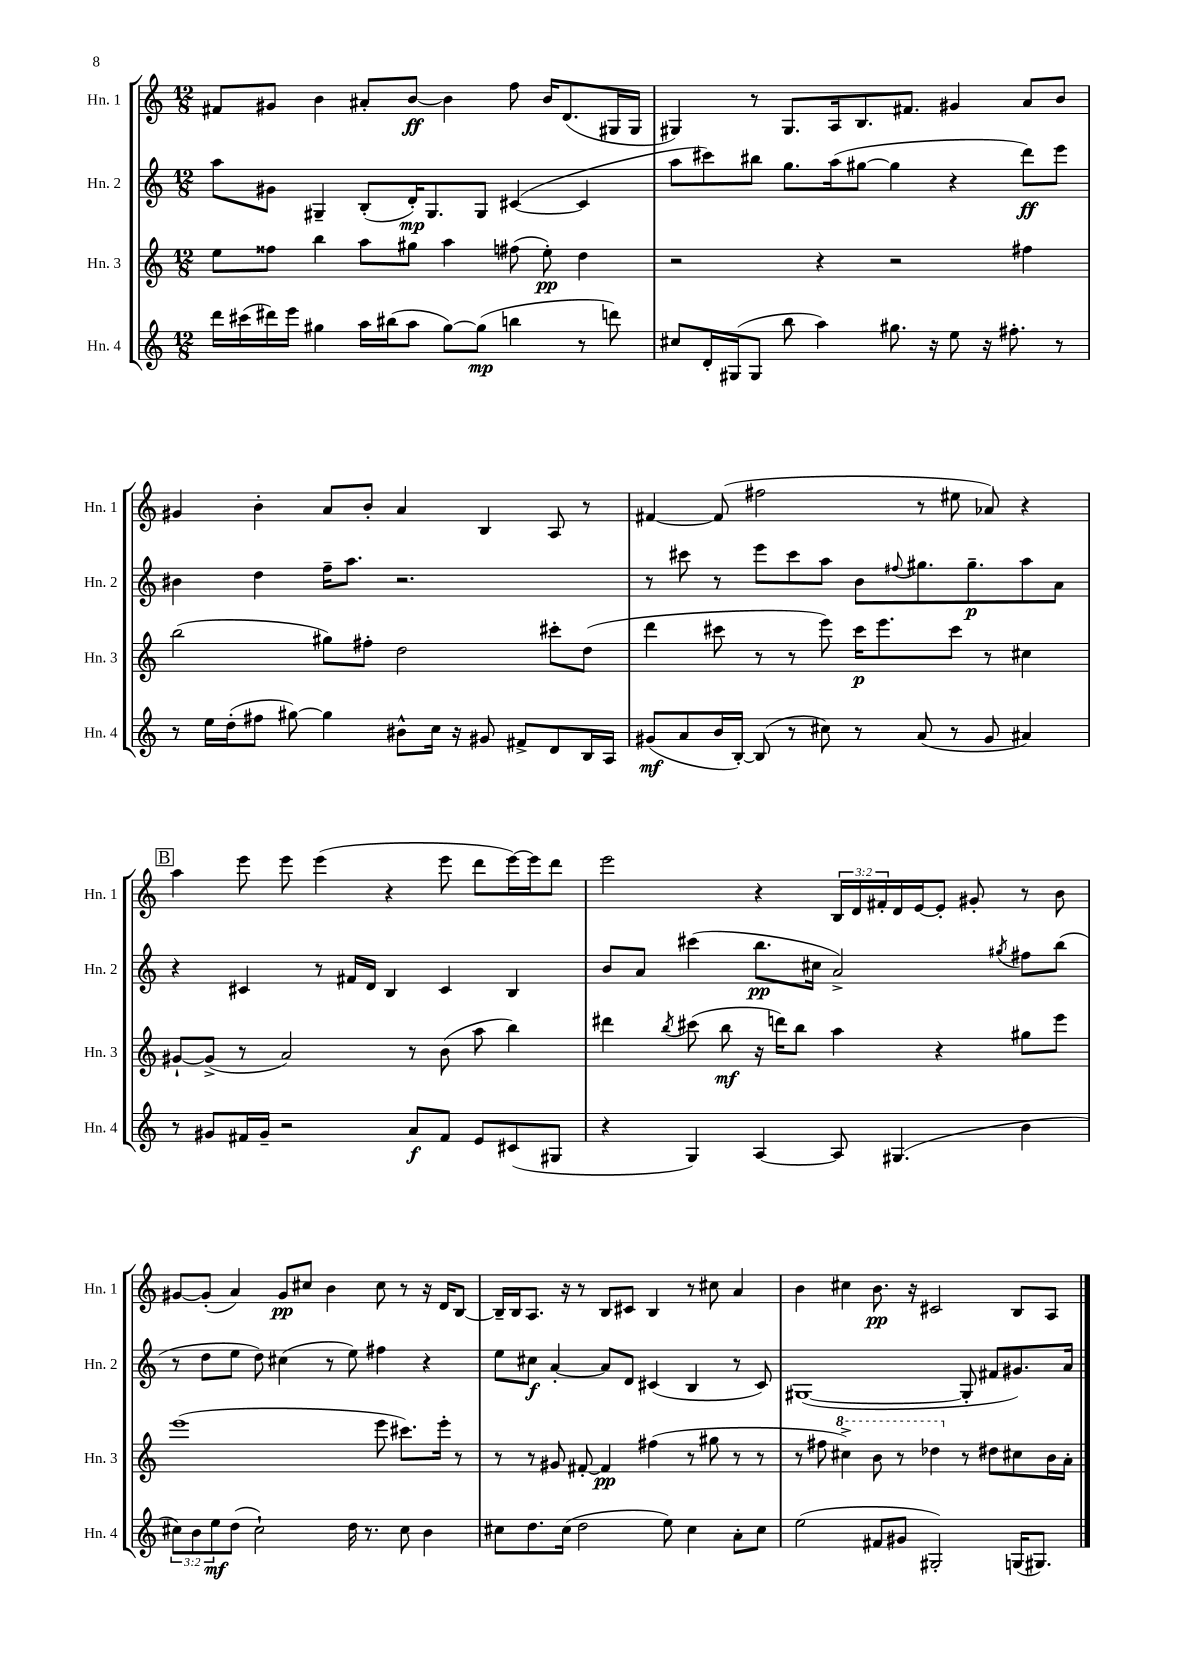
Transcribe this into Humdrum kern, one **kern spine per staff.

**kern	**kern	**kern	**kern
*staff4	*staff3	*staff2	*staff1
*clefG2	*clefG2	*clefG2	*clefG2
*k[]	*k[]	*k[]	*k[]
*M12/8	*M12/8	*M12/8	*M12/8
16ddd	8ee	8aa	8f#
(16ccc#	.	.	.
16ddd#)	8ff##	8g#	8g#
16eee	.	.	.
4gg#	4bb	4G#~	4b
16aa	8aa	(8B'	8a#'
(16bb#	.	.	.
8aa	8gg#	16d')	[8b
.	.	8.G#	.
[8gg#)	4aa	.	4b]
(8gg#]	.	8G#	.
4bb	(8ff#	([4c#	8ff
.	8ee')	.	16b
.	.	.	(8.d
8r	4dd	4c#]	.
8ddd)	.	.	16G#
.	.	.	16G#
=	=	=	=
8cc#	2r	8aa	4G#)
16d'	.	8ccc#)	.
(16G#	.	.	.
8G#	.	8bb#	8r
8bb	.	8.gg	8.G#
4aa)	4r	.	.
.	.	(16aa	16A
.	.	[8gg#	8.B
8.gg#	2r	4gg#]	.
.	.	.	8.f#
16r	.	.	.
8ee	.	4r	4g#
16r	.	.	.
8.ff#'	.	.	.
.	4ff#	8ddd)	8a
8r	.	8eee	8b
=	=	=	=
8r	(2bb	4b#	4g#
16ee	.	.	.
(16dd'	.	.	.
8ff#	.	4dd	4b'
[8gg#)	.	.	.
4gg#]	8gg#)	16ff~	8a
.	.	8.aa	.
.	8ff#'	.	8b'
8b#^^	2dd	2.r	4a
16cc	.	.	.
16r	.	.	.
8g#	.	.	4B
8f#^	.	.	.
8d	8ccc#'	.	8A
16B	(8dd	.	8r
16A	.	.	.
=	=	=	=
(8g#	4ddd	8r	[4f#
8a	.	8ccc#	.
16b	8ccc#	8r	(8f#]
[16B')	.	.	.
(8B]	8r	8eee	2ff#
8r	8r	8ccc#	.
8cc#)	8eee)	8aa	.
8r	16ccc#	8b	.
.	8.eee	.	.
.	.	8qqff#	.
(8a	.	8.gg#	8r
8r	8ccc#	.	8ee#
.	.	8.gg#~	.
8g#	8r	.	8a-)
4a#)	4cc#	8aa	4r
.	.	8a	.
=	=	=	=
8r	[8g#`	4r	4aa
8g#	(8g#^]	.	.
16f#	8r	4c#	8eee
16g#~	.	.	.
2r	2a)	.	8eee
.	.	8r	(4eee
.	.	16f#	.
.	.	16d	.
.	.	4B	4r
8a	8r	.	.
8f#	(8b	4c#	8eee
8e	8aa	.	8ddd
(8c#	4bb)	4B	[16eee)
.	.	.	16eee]
8G#	.	.	8ddd
=	=	=	=
4r	4ddd#	8b	2eee
.	.	8a	.
.	8qbb	.	.
4G)	(8ccc#	(4ccc#	.
.	8bb	.	.
[4A	16r	8.bb	4r
.	16ddd)	.	.
.	8bb	.	.
.	.	16cc#	.
8A]	4aa	2a^)	24B
.	.	.	24d
.	.	.	24f#'
(4.G#	.	.	16d
.	.	.	[16e
.	4r	.	8e']
.	.	.	8g#'
.	.	8qgg#	.
4b	8gg#	8ff#	8r
.	8eee	(8bb	8b
=	=	=	=
12cc#)	(1eee	8r	[8g#
12b	.	.	.
.	.	8dd	(8g#']
12ee	.	.	.
(8dd	.	8ee	4a)
2cc#`)	.	8dd)	.
.	.	(4cc#	8g#
.	.	.	8cc#
.	.	8r	4b
16dd	.	8ee)	.
8.r	.	.	.
.	8eee	4ff#	8cc#
8cc#	8.ccc#)	.	8r
4b	.	4r	16r
.	16eee'	.	16d
.	8r	.	[8B
=	=	=	=
8cc#	8r	8ee	16B~]
.	.	.	16B
8.dd	8r	8cc#	8.A
.	8g#	[4a'	.
(16cc#	.	.	16r
2dd	[8f#'	.	8r
.	4f#]	8a]	8B
.	.	8d	8c#
.	(4ff#	(4c#	4B
8ee)	.	.	.
4cc#	8r	4B	8r
.	8gg#	.	8cc#
8a'	8r	8r	4a
8cc#	8r	8c#)	.
=	=	=	=
(2ee	8r	([1G#	4b
.	8ff#	.	.
.	4ccc#^)	.	4cc#
8f#	8bb	.	8.b
8g#	8r	.	.
.	.	.	16r
2G#')	4ddd-	.	2c#
.	8r	8G#']	.
.	8dd#	8f#	.
(16G	8cc#	8.g#)	8B
8.G#)	.	.	.
.	16b	.	8A
.	16a'	16a	.
==	==	==	==
*-	*-	*-	*-
